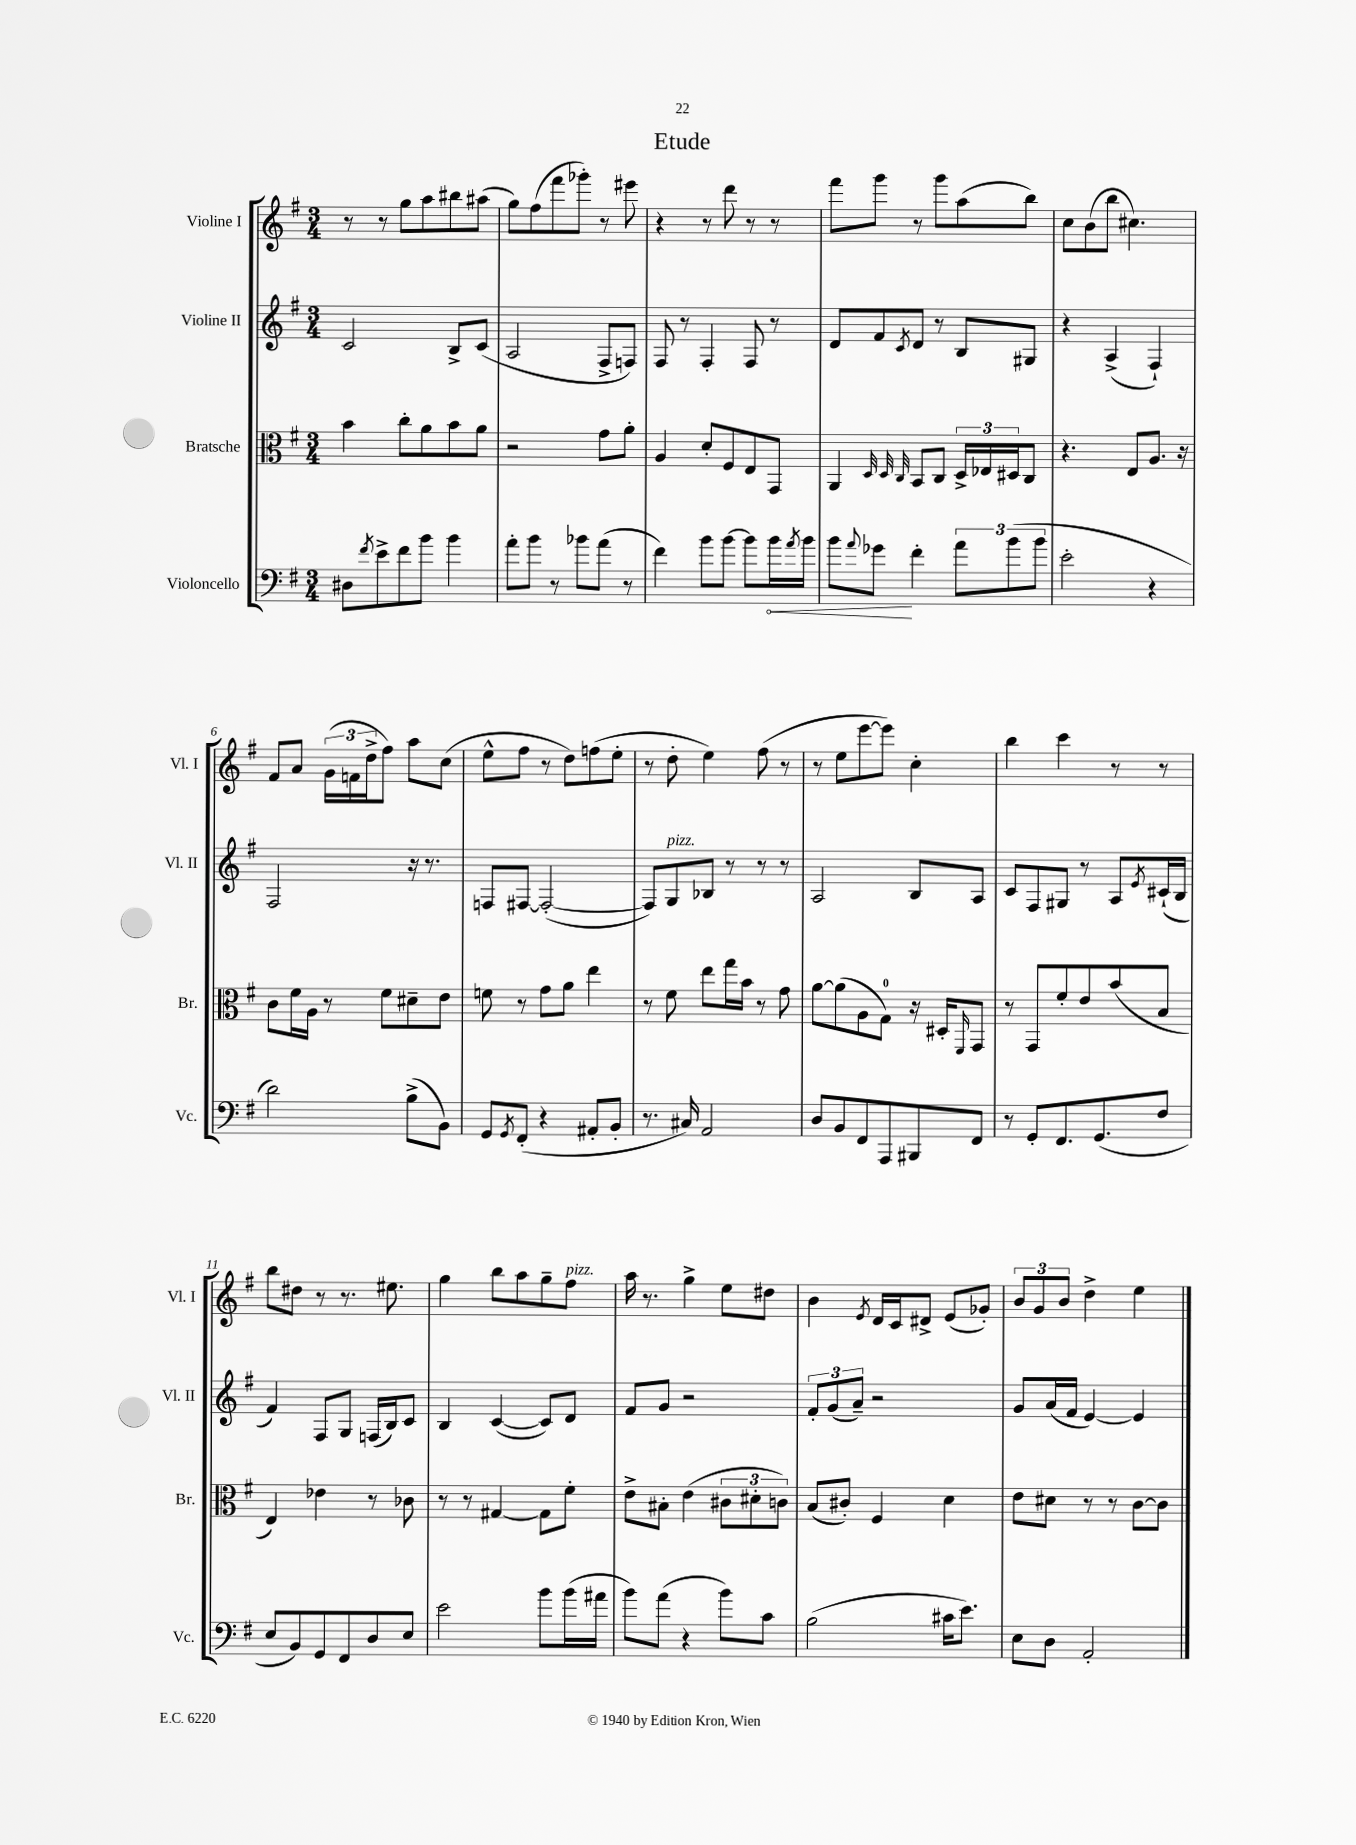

**kern	**dynam	**kern	**kern	**kern
*part4	*part4	*part3	*part2	*part1
*staff4	*staff4	*staff3	*staff2	*staff1
*I"Violoncello	*	*I"Bratsche	*I"Violine II	*I"Violine I
*I'Vc.	*	*I'Br.	*I'Vl. II	*I'Vl. I
*clefF4	*	*clefC3	*clefG2	*clefG2
*k[f#]	*	*k[f#]	*k[f#]	*k[f#]
*M3/4	*	*M3/4	*M3/4	*M3/4
=1	=1	=1	=1	=1
8D#X\L	.	4b\	2c/	8r
8qf#/	.	.	.	.
8e^\	.	.	.	8r
8f#\	.	8cc'\L	.	8gg\L
8b\J	.	8a\	.	8aa\
4b\	.	8b\	8B^/L	8bb#X\
.	.	8a\J	(8c/J	(8aa#X\J
=2	=2	=2	=2	=2
8a'\L	.	2r	2A/	8gg\L)
8b\J	.	.	.	(8ff#\
8r	.	.	.	8fff#\
8b-X\L	.	.	.	8ggg-X'\J)
(8a\J	.	8g\L	8F#^/L	8r
8r	.	8a'\J	8Fn/J)	8eee#X\
=3	=3	=3	=3	=3
4f#\)	.	4A/	8F#/	4r
.	.	.	8r	.
8b\L	.	8d'/L	4F#'/	8r
[8b\J	.	8F#/	.	8ddd\
8b\L]	.	8E/	8F#/	8r
!	!LO:HP:b	!	!	!
16b\L	<	8GG/J	8r	8r
8qa/	.	.	.	.
16b\JJ	.	.	.	.
=4	=4	=4	=4	=4
8b\L	.	4AA/	8d/L	8fff#\L
8qqa/	.	.	.	.
8g-X\J	.	.	8f#/	8ggg\J
.	.	32qqD/	.	.
.	.	32qqD/	.	.
.	.	32qqC/	8qc/	.
4f#'\	[	8BB/L	8d/J	8r
.	.	8C/J	8r	8ggg\L
12a\L	.	24D^/LL	8B/L	(8aa\
.	.	24E-X/	.	.
(12b\	.	24D#X/J	.	.
.	.	8C/J	8G#X/J	8bb\J)
12b\J	.	.	.	.
=5	=5	=5	=5	=5
2e'\	.	4.r	4r	8cc\L
.	.	.	.	(8b\
.	.	.	(4A^/	8bb\J
.	.	8E/L	.	4.cc#X\)
4r	.	8.A/J	4F#`/)	.
.	.	16r	.	.
!!LO:LB:g=z
=6	=6	=6	=6	=6
2d\)	.	8c\L	2F#/	8f#/L
.	.	16f#\L	.	8a/J
.	.	16A\JJ	.	.
.	.	8r	.	(24g\LL
.	.	.	.	24fn\
.	.	.	.	24dd^\J
.	.	8f#\L	.	8ff#\J)
(8B^\L	.	8d#X~\	16r	8aa\L
.	.	.	8.r	.
8BB\J)	.	8e\J	.	(8cc\J
=7	=7	=7	=7	=7
8GG/L	.	8fn\	8Fn/L	8ee^^\L
8qGG/	.	.	.	.
(8FF#'/J	.	8r	[8F#X/J	8ff#\J
4r	.	8g\L	(2F#'/_	8r
.	.	8a\J	.	8dd\L)
8AA#X'/L	.	4ee\	.	(8ffn\
8BB'/J	.	.	.	8ee'\J
=8	=8	=8	=8	=8
8.r	.	8r	8F#/L])	8r
!	!	!	!LO:TX:a:i:t=pizz.	!
.	.	8f#\	8G/	8dd'\
16C#X/)	.	.	.	.
2AA/	.	8ee\L	8B-X/J	4ee\)
.	.	16gg\L	8r	.
.	.	16b\JJ	.	.
.	.	8r	8r	(8ff#\
.	.	8g\	8r	8r
=9	=9	=9	=9	=9
8D/L	.	[8a\L	2A/	8r
8BB/	.	(8a\]	.	8ee\L
8FF#/	.	8A\	.	[8eee\
8AAA/	.	8G\J)	.	8eee\J])
8BBB#X/	.	16r	8B/L	4cc'\
.	.	16D#X'/KL	.	.
.	.	16qqFF#/	.	.
8FF#/J	.	8GG/J	8A/J	.
=10	=10	=10	=10	=10
8r	.	8r	8c/L	4bb\
8GG'/L	.	8GG/L	8F#/	.
8.FF#/	.	8f#'/	8G#X/J	4ccc\
.	.	8e/	8r	.
(8.GG/	.	.	.	.
.	.	(8b/	8A/L	8r
.	.	.	8qe/	.
8F#/J	.	8B/J	(16c#X`/L	8r
.	.	.	16B/JJ	.
!!LO:LB:g=z
=11	=11	=11	=11	=11
8E/L	.	4E/)	4f#/)	8bb\L
8BB/)	.	.	.	8dd#X\J
8GG/	.	4e-X\	8F#/L	8r
8FF#/	.	.	8G/J	8.r
8D/	.	8r	(16Fn/LL	.
.	.	.	16B/J)	8.ee#X\
8E/J	.	8c-X\	8c/J	.
=12	=12	=12	=12	=12
2e\	.	8r	4B/	4gg\
.	.	8r	.	.
.	.	[4G#X/	([4c/	8bb\L
.	.	.	.	8aa\
8b\L	.	8G#\L]	8c/L])	8gg~\
!	!	!	!	!LO:TX:a:i:t=pizz.
(16b\L	.	8f#'\J	8d/J	8ff#\J
16a#X\JJ	.	.	.	.
=13	=13	=13	=13	=13
8b\L)	.	8e^\L	8f#/L	16aa\
.	.	.	.	8.r
(8a\J	.	8B#X'\J	8g/J	.
4r	.	(4e\	2r	4gg^\
8b\L)	.	12c#X\L	.	8ee\L
.	.	12d#X'\	.	.
8c\J	.	.	.	8dd#X\J
.	.	12cn\J)	.	.
=14	=14	=14	=14	=14
(2B\	.	(8B/L	12f#'/L	4b\
.	.	.	(12g/	.
.	.	8c#X'/J)	.	.
.	.	.	12a~/J)	.
.	.	.	.	8qe/
.	.	4F#/	2r	16d/LL
.	.	.	.	16c/J
.	.	.	.	8d#X^/J
16c#X\KL	.	4d\	.	(8e/L
8.e\J)	.	.	.	.
.	.	.	.	8g-X'/J)
=15	=15	=15	=15	=15
8E\L	.	8e\L	8g/L	12b/L
.	.	.	.	12g/
8D\J	.	8d#X\J	(16a/L	.
.	.	.	.	12b/J
.	.	.	16f#/JJ	.
2AA'/	.	8r	[4e/)	4dd^\
.	.	8r	.	.
.	.	[8c\L	4e/]	4ee\
.	.	8c\J]	.	.
==	==	==	==	==
*-	*-	*-	*-	*-
